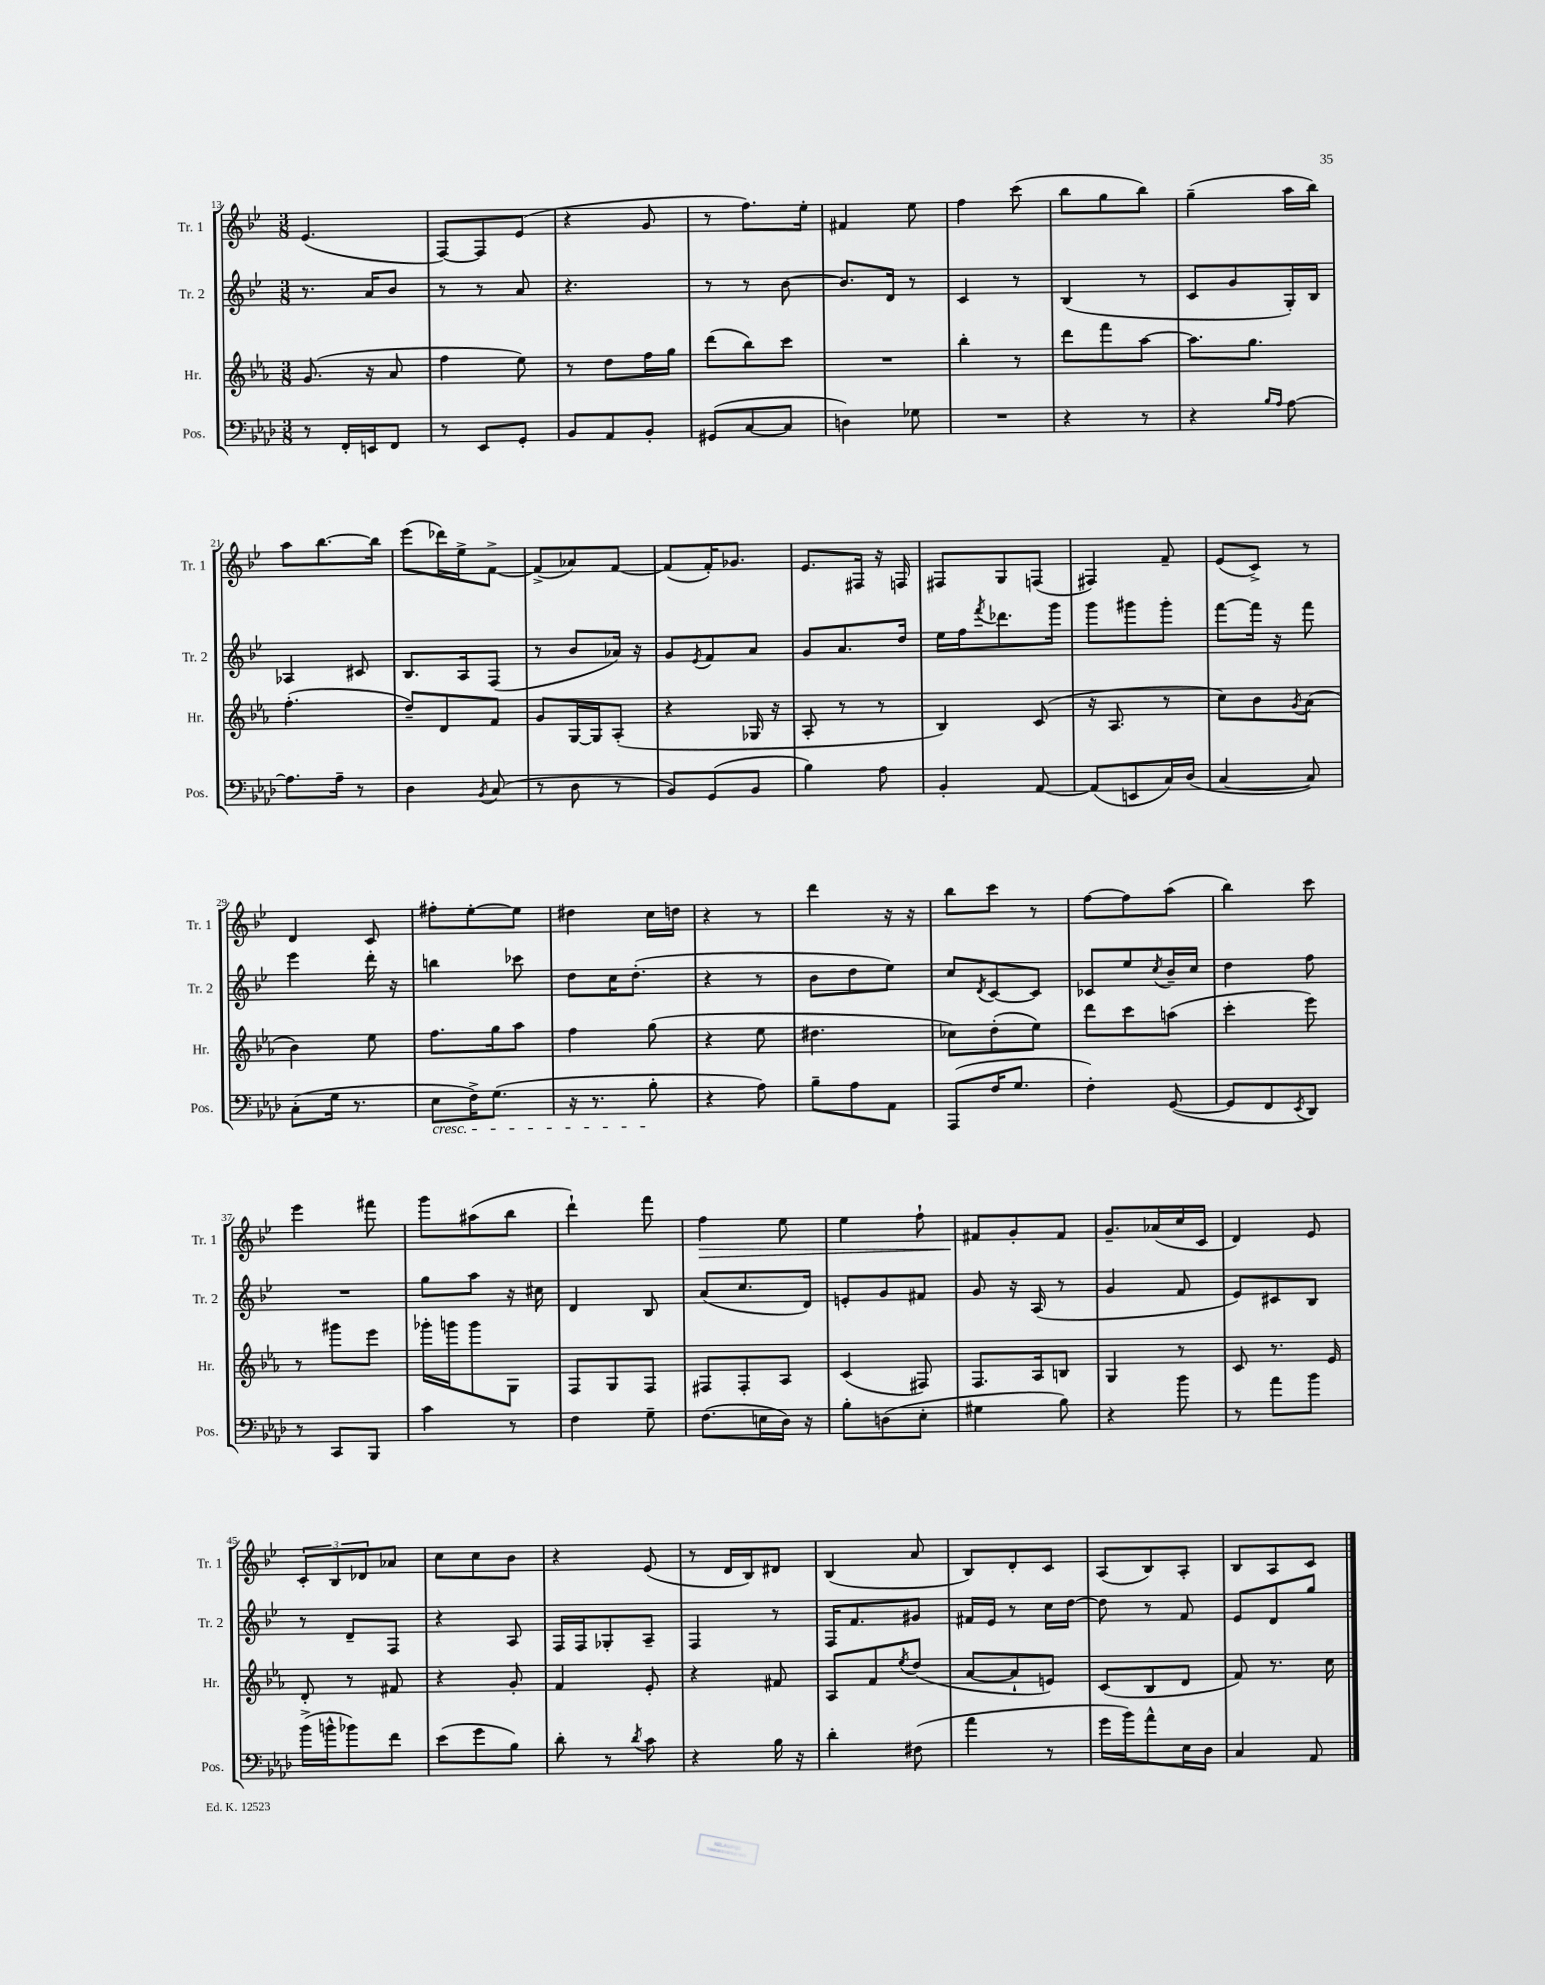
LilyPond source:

<<
\new StaffGroup <<
\new Staff = "s0" \with { instrumentName = "Tr. 1" shortInstrumentName = "Tr. 1" } {
    \clef treble \key bes \major \numericTimeSignature \time 3/8
    ees'4.( |
    f8~) f8 ees'8( |
    r4 g'8 |
    r8 f''8.) ees''16-. |
    fis'4 ees''8 |
    f''4 c'''8( |
    bes''8 g''8 bes''8) |
    g''4--( a''16 bes''16) |
    a''8 bes''8.~ bes''16 |
    ees'''8( des'''16) ees''16-> f'8~-> |
    f'8->( aes'8) f'8~ |
    f'8( f'16-.) ges'8. |
    ees'8. fis16 r16 f16 |
    fis8 g8 f8( |
    fis4) f'8-- |
    ees'8( c'8->) r8 |
    d'4 c'8 |
    fis''8-. ees''8~-. ees''8 |
    dis''4 c''16 d''16 |
    r4 r8 |
    d'''4 r16 r16 |
    bes''8 c'''8 r8 |
    f''8~ f''8 a''8( |
    bes''4) c'''8 |
    ees'''4 fis'''8 |
    g'''8 ais''8( bes''8 |
    d'''4-!) f'''8 |
    f''4\> ees''8 |
    ees''4 f''8-! |
    fis'8\! g'8-. fis'8 |
    g'8.-- aes'16( c''16 c'16 |
    d'4) ees'8 |
    \tuplet 3/2 { c'8-. bes8 des'8 } aes'8 |
    c''8 c''8 bes'8 |
    r4 ees'8( |
    r8 d'16 bes16) dis'8 |
    bes4( a'8 |
    bes8) d'8-. c'8 |
    a8( bes8) a8-. |
    bes8 a8 c'8 \bar "|." |
}
\new Staff = "s1" \with { instrumentName = "Tr. 2" shortInstrumentName = "Tr. 2" } {
    \clef treble \key bes \major \numericTimeSignature \time 3/8
    r8. a'16 bes'8 |
    r8 r8 a'8 |
    r4. |
    r8 r8 bes'8~ |
    bes'8. d'16 r8 |
    c'4 r8 |
    bes4( r8 |
    c'8 g'8 g16-.) bes16 |
    aes4 cis'8 |
    bes8. a16 f8( |
    r8 bes'8 aes'16) r16 |
    g'8 \acciaccatura { ees'8 } f'8 a'8 |
    g'8 a'8. d''16 |
    ees''16 f''16 \acciaccatura { f'''8 } des'''8. g'''16 |
    g'''8 gis'''8 gis'''8-. |
    f'''8~ f'''16 r16 f'''8 |
    ees'''4 d'''16-. r16 |
    b''4 ces'''8 |
    d''8 c''16 d''8.-.( |
    r4 r8 |
    bes'8 d''8 ees''8) |
    c''8 \acciaccatura { d'8 } c'8~ c'8 |
    ces'8 ees''8 \acciaccatura { c''8 } bes'16-- c''16 |
    d''4 f''8 |
    R4. |
    g''8 a''8 r16 cis''16 |
    d'4 bes8 |
    a'8( c''8. d'16) |
    e'8-. g'8 fis'8 |
    g'8 r16 a16( r8 |
    g'4 f'8 |
    ees'8) cis'8 bes8 |
    r8 d'8-- f8 |
    r4 a8 |
    f16 f16 ges8-. a8-- |
    f4 r8 |
    f16 f'8. gis'8 |
    fis'16 ees'16 r8 c''16 d''16~ |
    d''8 r8 f'8 |
    ees'8 d'8 g''8 \bar "|." |
}
\new Staff = "s2" \with { instrumentName = "Hr." shortInstrumentName = "Hr." } {
    \clef treble \key ees \major \numericTimeSignature \time 3/8
    g'8.( r16 aes'8 |
    f''4 ees''8) |
    r8 d''8 f''16 g''16 |
    d'''8( bes''8) c'''8 |
    R4. |
    bes''4-. r8 |
    d'''8 f'''8 aes''8~ |
    aes''8. g''8. |
    f''4.-.( |
    d''8--) d'8 f'8 |
    g'8 g16~ g16 aes8-.( |
    r4 ges16 r16 |
    aes8-. r8 r8 |
    bes4) c'8( |
    r16 aes8. r8 |
    c''8) bes'8 \acciaccatura { g'8 } aes'8( |
    bes'4) ees''8 |
    f''8. g''16 aes''8 |
    f''4 g''8( |
    r4 ees''8 |
    dis''4. |
    ces''8) d''8-.( ees''8) |
    d'''8 c'''8 a''8( |
    c'''4-. ees'''8) |
    r8 gis'''8 ees'''8 |
    ges'''16-. g'''16 g'''8 g8 |
    f8 g8 f8 |
    fis8 fis8-. aes8 |
    c'4( fis8) |
    f8. aes16 b8 |
    g4 r8 |
    c'8 r8. ees'16 |
    d'8-. r8 fis'8 |
    r4 g'8-. |
    f'4 ees'8-. |
    r4 fis'8 |
    aes8 f'8 \acciaccatura { ees''8 } d''8( |
    aes'8~ aes'8-! e'8) |
    c'8( bes8 d'8 |
    f'8) r8. c''16 \bar "|." |
}
\new Staff = "s3" \with { instrumentName = "Pos." shortInstrumentName = "Pos." } {
    \clef bass \key aes \major \numericTimeSignature \time 3/8
    r8 f,16-. e,16 f,8 |
    r8 ees,8 g,8-. |
    bes,8 aes,8 bes,8-. |
    gis,8( c8~ c8 |
    d4) ges8 |
    R4. |
    r4 r8 |
    r4 \grace { bes16 aes16 } aes8~ |
    aes8. aes16-- r8 |
    des4 \acciaccatura { bes,8 } c8( |
    r8 des8 r8 |
    bes,8) g,8( bes,8 |
    bes4) aes8 |
    bes,4-. aes,8~ |
    aes,8( e,8 c16) des16( |
    c4~ c8) |
    c8-.( g16 r8. |
    ees8\cresc f16->) g8.( |
    r16 r8. bes8-.\! |
    r4 aes8) |
    bes8-- aes8 aes,8 |
    aes,,8( f16 g8. |
    f4-.) g,8~( |
    g,8 f,8 \acciaccatura { ees,8 } des,8) |
    r8 c,8 bes,,8 |
    c'4 r8 |
    f4 g8-- |
    f8.( e16 des16) r16 |
    bes8-. d8( ees8-. |
    gis4 bes8) |
    r4 bes'8 |
    r8 aes'8 bes'8 |
    bes'16->( b'16-^ bes'8) f'8 |
    ees'8( g'8 bes8) |
    des'8-. r8 \acciaccatura { des'8 } c'8 |
    r4 bes16 r16 |
    des'4-. fis8( |
    aes'4 r8 |
    g'16 bes'16) aes'8-^ ees16 des16 |
    c4 aes,8 \bar "|." |
}
>>
>>
\layout { \context { \Score currentBarNumber = #13 } }
